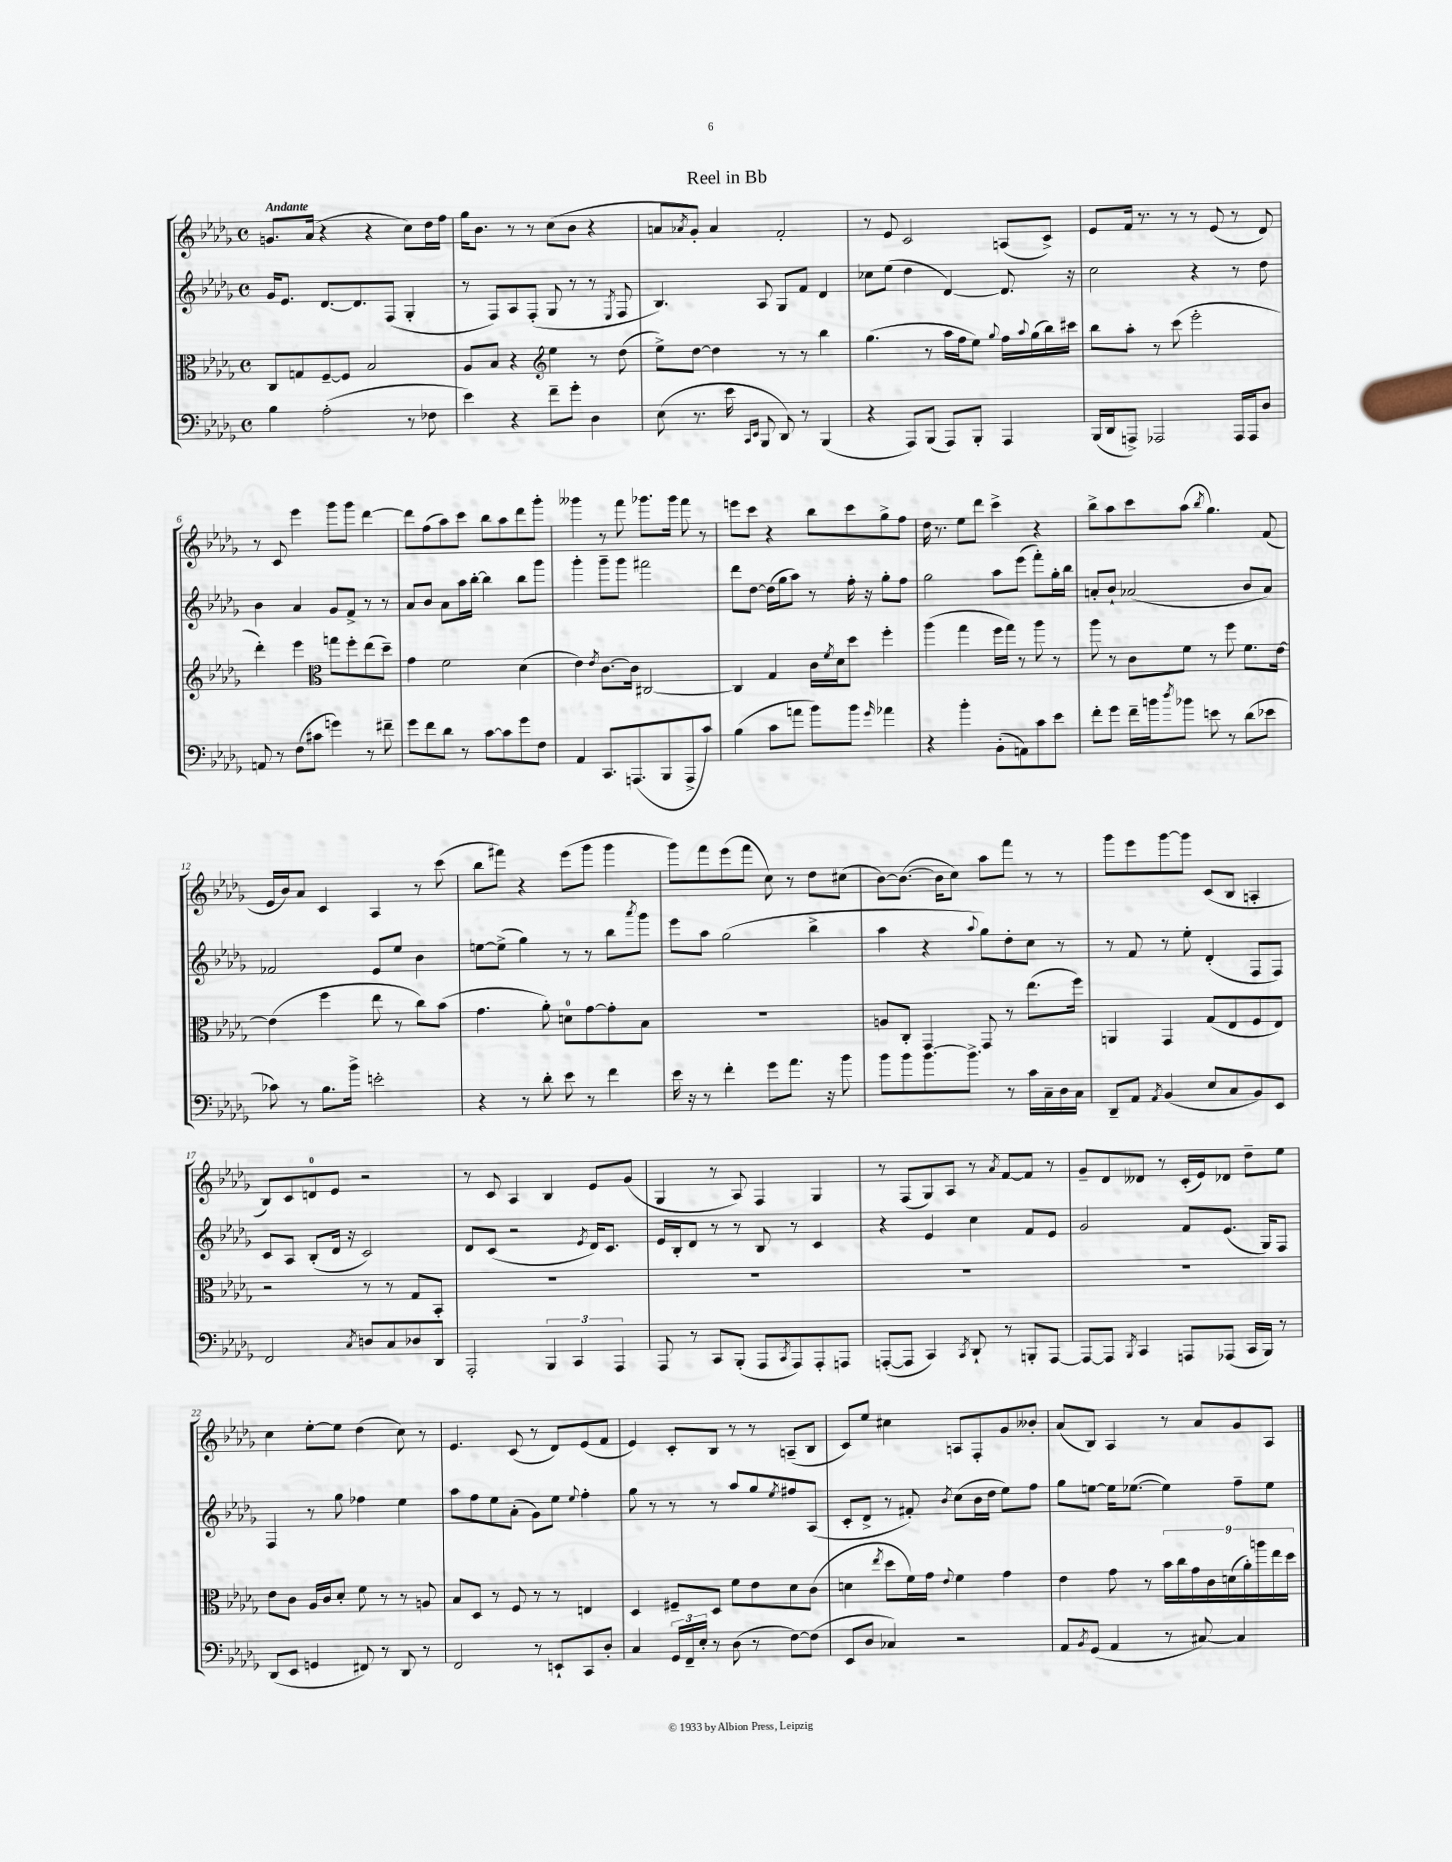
\header { title = "Reel in Bb" }
<<
\new StaffGroup <<
\new Staff = "s0" {
    \clef treble \key des \major \defaultTimeSignature \time 4/4 \tempo "Andante"
    g'8. aes'16( r4 r4 c''8) des''16 f''16 |
    ges''16 bes'8. r8 r8 c''8( bes'8 r4 |
    a'8 \acciaccatura { aes'8 } ges'8-.) aes'4 f'2-. |
    r8 ees'8 c'2 a8( c'8->) |
    ees'8 f'16 r8. r8 r8 ees'8( r8 des'8) |
    r8 c'8 ees'''4 ges'''8 ges'''8 des'''4~ |
    des'''8 f''8( aes''8) c'''8 bes''8 aes''8 des'''8 ges'''8-. |
    geses'''4 r8 f'''8 ges'''8. ges'''16 f'''8 r8 |
    e'''8 c'''8 r4 bes''8 c'''8 ges''8-> f''8 |
    des''16 r8. ees''8 des'''8 c'''4-> r4 |
    bes''8-> aes''8 c'''8 aes''8( \acciaccatura { bes''8 } ges''4.) f'8( |
    ees'16 bes'16) aes'8 c'4 aes4 r8 c'''8( |
    bes''8 fis'''8) r4 ees'''8( ges'''8 ges'''4 |
    ges'''8) f'''8 ees'''8( f'''8 c''8) r8 des''8 cis''8( |
    bes'8~) bes'8.~( bes'16 c''8) aes''8 f'''8 r8 r8 |
    ges'''8 ees'''8 ges'''8~ ges'''8 c'8( bes8 a4-. |
    bes8) c'8 d'8-0 ees'8 r2 |
    r8 c'8 aes4 bes4 ees'8 ges'8( |
    ges4 r8 aes8) f4 ges4 |
    r8 f8( ges8) aes8 r8 \acciaccatura { aes'8 } f'8~ f'8 r8 |
    ges'8-- des'8 deses'8 r8 c'16-.( ees'16) des'8 des''8-- ees''8 |
    c''4 ees''8~-. ees''8 des''4( c''8) r8 |
    ees'4. c'8( r8 des'8) ees'8( f'8 |
    ees'4) c'8-. bes8 r8 r8 a8--( bes8 |
    c'8) ees''8 cis''4 a8 f8-. ges'8 beses'8-. |
    aes'8( bes8) aes4 r8 aes'8 ges'8 aes8 \bar "|." |
}
\new Staff = "s1" {
    \clef treble \key des \major \defaultTimeSignature \time 4/4
    ges'16 ees'8. des'8.~ des'8. f8( ges4-. |
    r8 f8) aes8 f8-.( ges8 r8 r8 \acciaccatura { ees8 } f8 |
    bes4.) aes8 ges8 f'8 des'4 |
    ces''8 ees''8( des''4 des'4~) des'8. r16 |
    c''2 r4 r8 des''8 |
    bes'4 aes'4 ges'8 f'8-> r8 r8 |
    aes'8 bes'8 aes'8 aes''16 bes''16~-. bes''4 bes''8 ges'''8 |
    ges'''4-. ges'''8-- ges'''8 fis'''2 |
    des'''8 des''8~ des''16( ges''16 aes''8) r8 f''16-. r16 ges''8-. f''8 |
    ges''2 aes''8 ees'''8( f'''8-.) ges''16-. bes''16 |
    a'8-. bes'8-! aes'2( bes'8 aes'8) |
    fes'2 ees'8 ees''8 bes'4 |
    e''8~ e''8->( ges''4) r8 r8 bes''8 \acciaccatura { aes'''8 } ges'''8 |
    ees'''8 aes''8 ges''2( bes''4-> |
    aes''4 r4 \appoggiatura { aes''8 } ges''8) des''8-. c''8 r8 |
    r8 f'8 r8 ees''8-. des'4-.( f8 f8) |
    c'8 aes8 bes8-.( des'16 r16 c'2) |
    des'8 c'8( r2 \acciaccatura { ees'8 } des'16) c'8. |
    ees'16 bes16-. des'8 r8 r8 bes8 r8 c'4 |
    r4 ees'4 c''4 f'8 ees'8 |
    ges'2 f'8 ees'8.( ges16) f8 |
    f4 r8 ges''8 fes''4 ees''4 |
    aes''8 f''8 ees''8 aes'8-.( ges'8) ees''8 \appoggiatura { ees''8 } f''4-. |
    ges''8 r8 r8 r8 aes''8 ges''8 \acciaccatura { ees''8 } fis''8 aes8( |
    c'8-. des'8-> r8 fis'8-.) \acciaccatura { bes'8 } c''8( bes'16 des''16 ees''8) f''8 |
    ges''8 e''8~ e''16 ees''8.~( ees''4) f''8-- ees''8 \bar "|." |
}
\new Staff = "s2" {
    \clef alto \key des \major \defaultTimeSignature \time 4/4
    c8 g8 f8~-- f8 bes2 |
    aes8 bes8 r4 \clef treble ees''4 r8 des''8( |
    ees''8->) des''8~ des''4 r8 r8 bes''4 |
    ges''4.( r8 aes''16 f''16 ees''8) \appoggiatura { ges''8 } f''16 \appoggiatura { aes''8 } ges''16( bes''16) cis'''16 |
    bes''8 aes''8-. r8 c'''8( ees'''2-. |
    des'''4-.) ees'''4 \clef alto g''8 f''8-. ees''8( des''8--) |
    ges'4 f'2 des'4( |
    ees'4) \acciaccatura { ees'8 } c'8.~ c'16 cis2~ |
    cis4 ges4 c'16 \acciaccatura { f'8 } des'16 des''8 f''4-. |
    aes''4( ges''4 f''16 ges''16) r8 aes''8 r8 |
    aes''8 r8 c'8 f'8 r8 f''8 f'8. ees'16~ |
    ees'4( f''4 ees''8 r8 c''8) bes'8( |
    ges'4. aes'8-.) d'8-0 ges'8~ ges'8-. bes8 |
    R1 |
    a8 c8-. ges,4 ges,8 r8 ees''8.( f''16) |
    a,4 ges,4 ges8( ees8 f8 ees8) |
    r2 r8 r8 ges8 bes,8-. |
    R1 |
    R1 |
    R1 |
    R1 |
    ees'8 c'8 aes16 c'16 des'8-. f'8 r8 r8 a8 |
    bes8 des8 r8 f8 r8 r8 e4 |
    des4 fis8-- des8 f'8 ees'8 des'8 c'8( |
    d'4 \acciaccatura { ees''8 } des''8 f'16) ges'16 \appoggiatura { ees'8 } f'4 ges'4 |
    ees'4 ges'8 r8 \tuplet 9/8 { bes'16 c''16 ges'16 c'16 d'16( aes'16-.) a''16 ees''16 des''16 } \bar "|." |
}
\new Staff = "s3" {
    \clef bass \key des \major \defaultTimeSignature \time 4/4
    bes4 aes2-.( r8 fes8 |
    ees'4) r4 f'8-- ges'8-. des4 |
    ees8( r8. ees'16 \grace { c,16 ees,16 } bes,,8 des,8) r8 bes,,4( |
    r4 aes,,8) bes,,8( aes,,8) bes,,8-. aes,,4 |
    bes,,16( des,16 a,,8->) aes,,2 aes,,16 aes,,16 des8 |
    a,8 r8 f8( cis'8 g'4) r8 fis'8-- |
    ges'8 f'8 des'8 r8 c'8~ c'8 ges'8 f8 |
    aes,4 c,8. a,,8.( bes,,8 a,,8-> c'8) |
    bes4( c'8 a'8 bes'8) bes'8 \grace { ges'16 } aes'4 |
    r4 bes'4-. bes,8-.( a,8) c'8 ees'8 |
    f'8-. ges'8 f'16-- b'16 \acciaccatura { des''8 } bes'8 e'8 r8 des'8( ees'8 |
    ces'8) r8 bes8. bes'16-> e'2-. |
    r4 r8 des'8-. ees'8 r8 f'4 |
    ees'16 r16 r8 f'4-. ges'8 aes'8. r16 bes'8 |
    bes'8 bes'8 bes'8.~ bes'8.-> r8 c'16 c16-- des16 c16 |
    des,8-- aes,8 \acciaccatura { aes,8 } bes,4( ees8 c8 bes,8) ees,8 |
    f,2 \acciaccatura { c8 } d8 c8 des8 des,8 |
    aes,,2-. \tuplet 3/2 { bes,,4 c,4 aes,,4 } |
    aes,,8 r8 c,8 bes,,8-.( aes,,8 \acciaccatura { c,8 } aes,,8) aes,,8-. a,,8 |
    a,,8~-.( a,,8 c,4) \acciaccatura { c,8 } des,8-! r8 b,,8-. a,,8~ |
    a,,8~ a,,8 \acciaccatura { bes,,8 } c,4 a,,8 aes,,8( c,16 bes,,16) r8 |
    des,8( ees,8 g,4 fis,8) r8 des,8 r8 |
    f,2 r8 e,8-! c,8 des8-. |
    c4 \tuplet 3/2 { ges,16 f,16-- ees16-. } r8 des8( r8 f8~) f8( |
    ees,8 des8 ces4) r2 |
    aes,8 \acciaccatura { bes,8 } ges,8( aes,4 r8 cis8~) cis4 \bar "|." |
}
>>
>>
